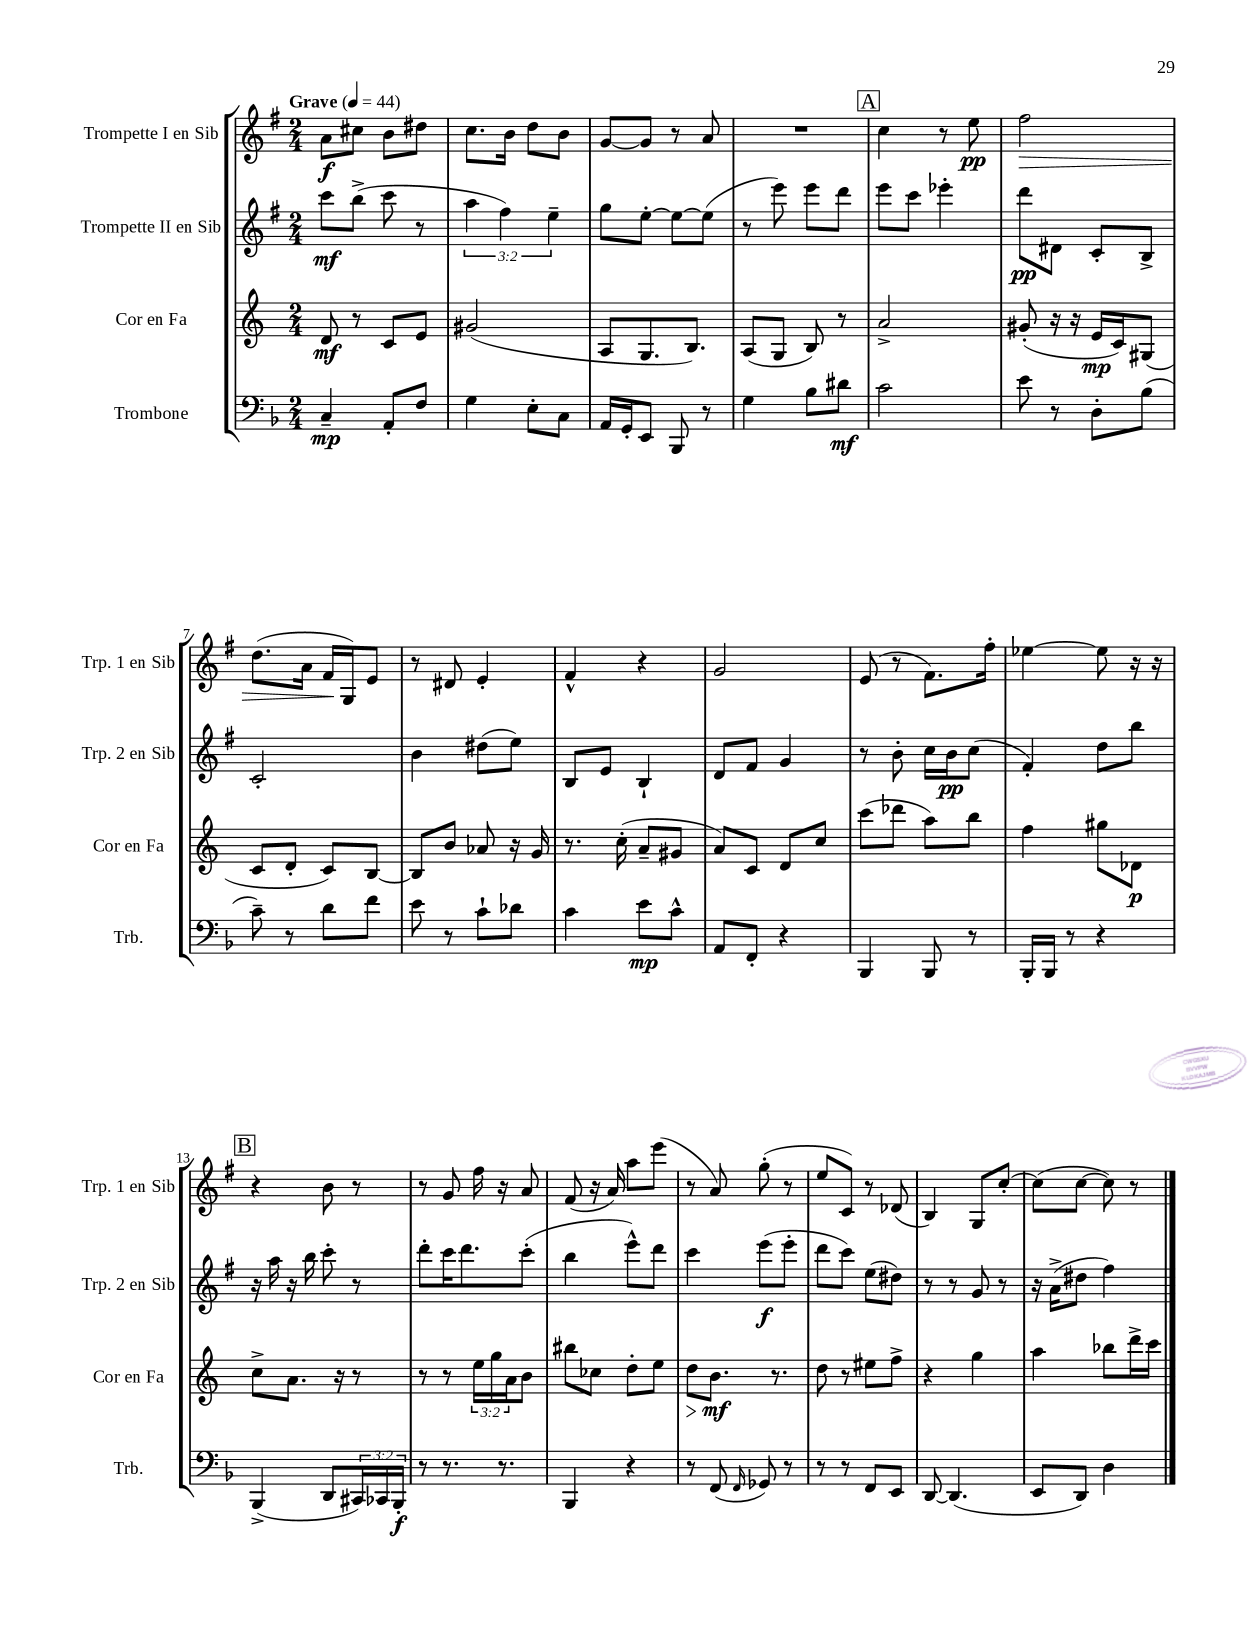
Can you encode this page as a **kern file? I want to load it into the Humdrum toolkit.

**kern	**kern	**kern	**kern
*staff4	*staff3	*staff2	*staff1
*clefF4	*clefG2	*clefG2	*clefG2
*k[b-]	*k[]	*k[f#]	*k[f#]
*M2/4	*M2/4	*M2/4	*M2/4
*MM44	*MM44	*MM44	*MM44
4C~	8d	8ccc	8a
.	8r	(8bb^	8cc#
8AA'	8c	8ccc	8b
8F	8e	8r	8dd#
=	=	=	=
4G	(2g#	6aa	8.cc
.	.	6ff#)	.
.	.	.	16b
8E'	.	.	8dd
.	.	6ee~	.
8C	.	.	8b
=	=	=	=
16AA	8A	8gg	[8g
16GG'	.	.	.
8EE	8.G	[8ee'	8g]
8BBB-	.	8ee_	8r
.	8.B)	.	.
8r	.	(8ee]	8a
=	=	=	=
4G	(8A	8r	2r
.	8G	8eee)	.
8B-	8B)	8eee	.
8d#	8r	8ddd	.
=	=	=	=
2c	2a^	8eee	4cc
.	.	8ccc	.
.	.	4eee-'	8r
.	.	.	8ee
=	=	=	=
8e	(8g#'	8ddd	2ff#
8r	16r	8d#	.
.	16r	.	.
8D'	16e	8c'	.
.	16c)	.	.
(8B-	(8G#	8B^	.
=	=	=	=
8c~)	8c	2c'	(8.dd
8r	8d'	.	.
.	.	.	16a
8d	8c)	.	16f#
.	.	.	16G)
8f	[8B	.	8e
=	=	=	=
8e	8B]	4b	8r
8r	8b	.	8d#
8c`	8a-	(8dd#	4e'
8d-	16r	8ee)	.
.	16g	.	.
=	=	=	=
4c	8.r	8B	4f#^^
.	.	8e	.
.	(16cc'	.	.
8e	8a~	4B`	4r
8c^^	8g#	.	.
=	=	=	=
8AA	8a)	8d	2g
8FF'	8c	8f#	.
4r	8d	4g	.
.	8cc	.	.
=	=	=	=
4BBB-	(8ccc	8r	(8e
.	8ddd-	8b'	8r
8BBB-	8aa)	16cc	8.f#)
.	.	16b	.
8r	8bb	(8cc	.
.	.	.	16ff#'
=	=	=	=
16BBB-'	4ff	4f#')	[4ee-
16BBB-	.	.	.
8r	.	.	.
4r	8gg#	8dd	8ee-]
.	8d-	8bb	16r
.	.	.	16r
=	=	=	=
(4BBB-^	8cc^	16r	4r
.	.	16aa	.
.	8.a	16r	.
.	.	16bb	.
8DD	.	8ccc'	8b
.	16r	.	.
24CC#)	8r	8r	8r
24CC-	.	.	.
24BBB-'	.	.	.
=	=	=	=
8r	8r	8ddd'	8r
8.r	8r	16ccc	8g
.	.	8.ddd	.
.	24ee	.	16ff#
.	24gg	.	.
8.r	.	.	16r
.	24a	.	.
.	8b	(8ccc'	8a
=	=	=	=
4BBB-	8bb#	4bb	(8f#
.	8cc-	.	16r
.	.	.	16a)
4r	8dd'	8eee^^)	8aa
.	8ee	8ddd	(8eee
=	=	=	=
8r	8dd	4ccc	8r
(8FF	8.b	.	8a)
16qqFF	.	.	.
8GG-)	.	(8eee	(8gg'
.	8.r	.	.
8r	.	8eee'	8r
=	=	=	=
8r	8dd	8ddd	8ee
8r	8r	8ccc)	8c)
8FF	8ee#	(8ee	8r
8EE	8ff^	8dd#)	(8d-
=	=	=	=
[8DD	4r	8r	4B)
(4.DD]	.	8r	.
.	4gg	8g	8G
.	.	8r	[8cc'
=	=	=	=
8EE	4aa	16r	(8cc]
.	.	(16a^	.
8DD)	.	8dd#	[8cc
4D	8bb-	4ff#)	8cc])
.	16ddd^	.	8r
.	16ccc	.	.
==	==	==	==
*-	*-	*-	*-
